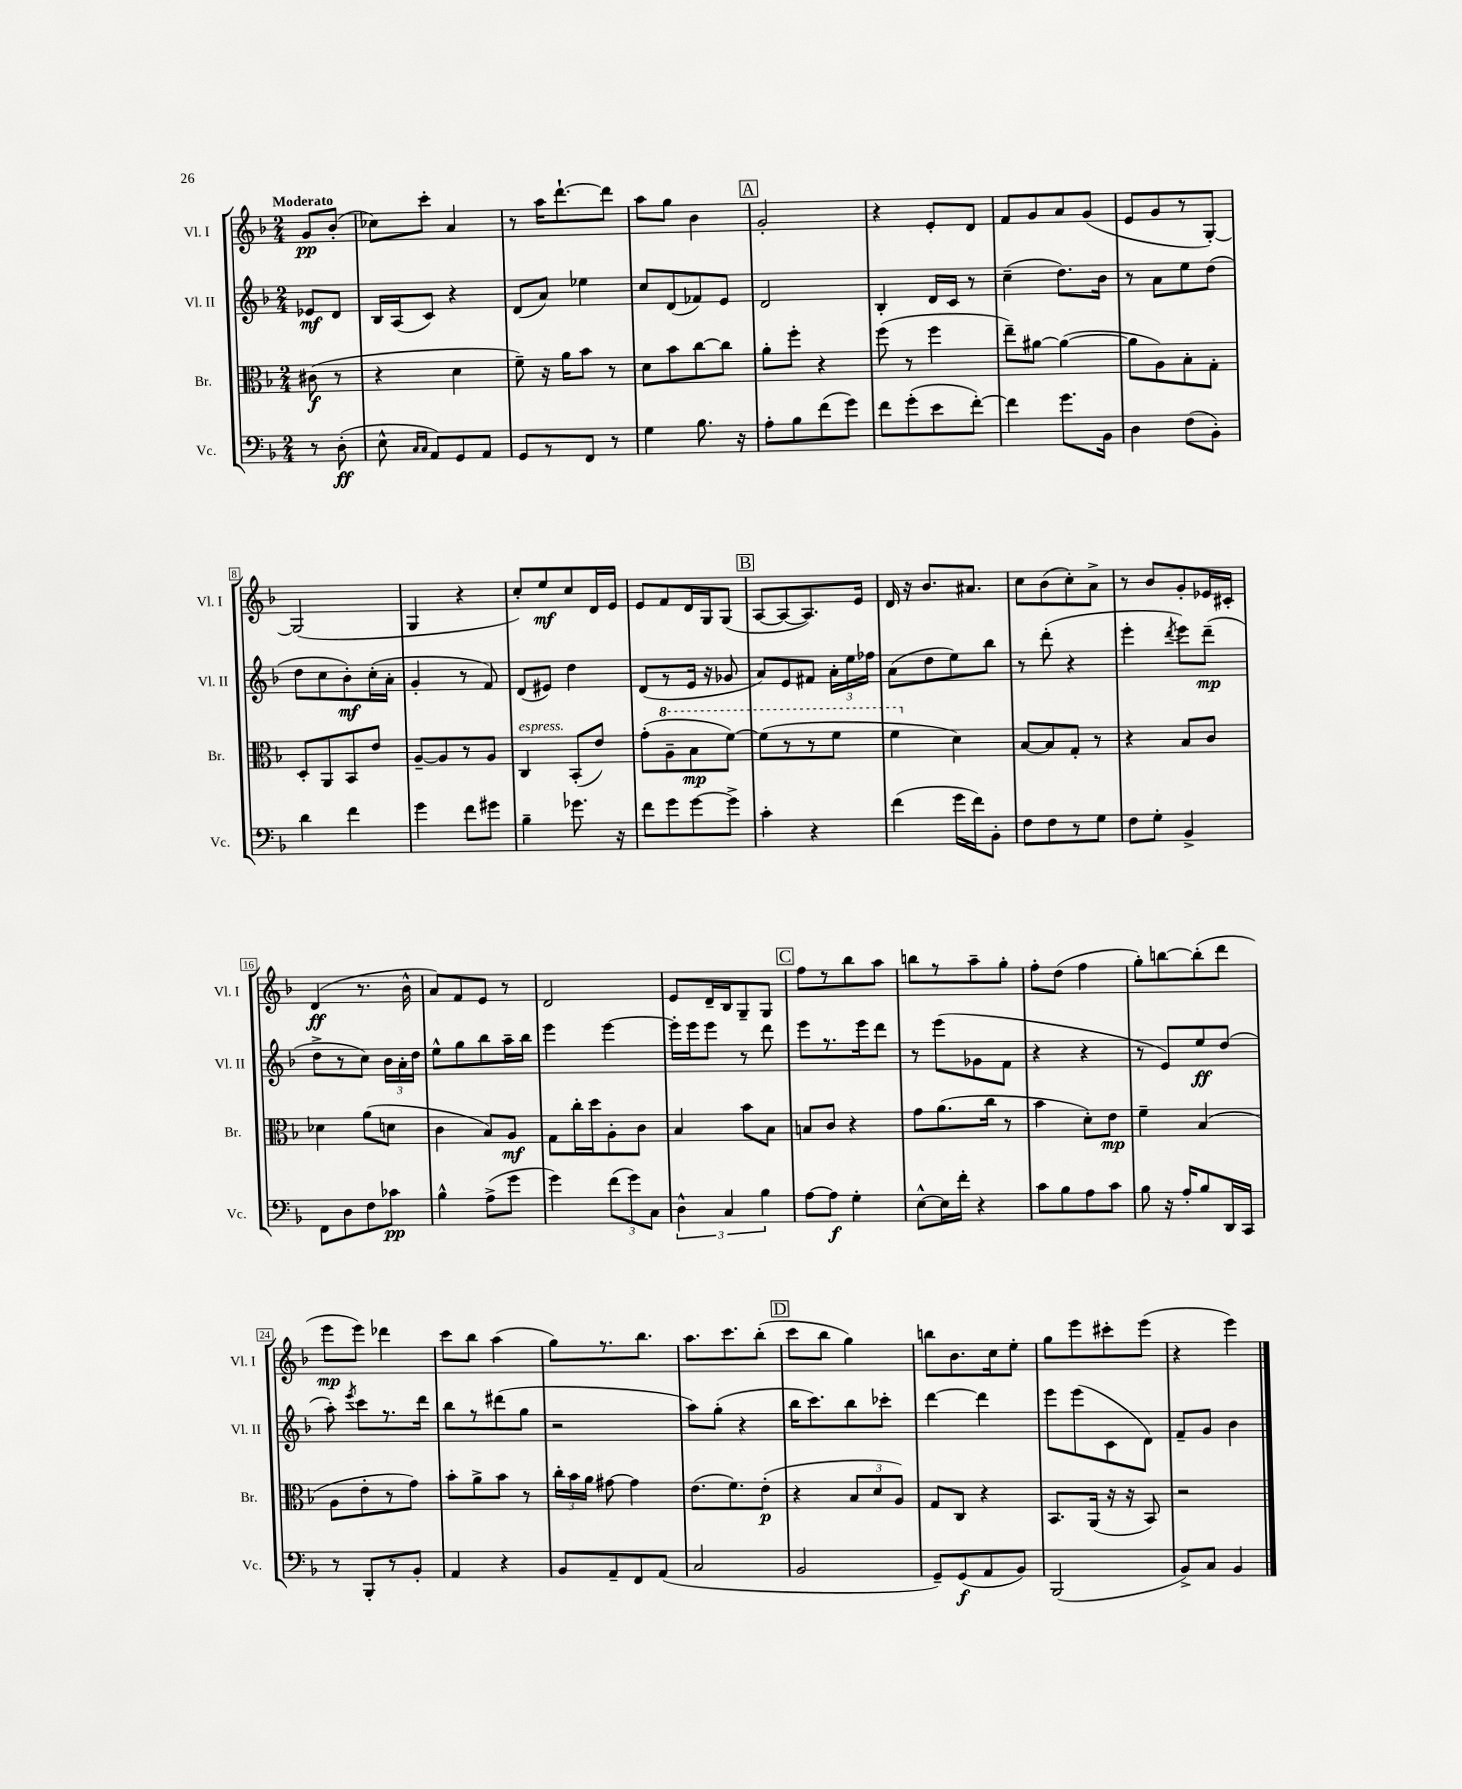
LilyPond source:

<<
\new StaffGroup <<
\new Staff = "s0" \with { instrumentName = "Vl. I" shortInstrumentName = "Vl. I" } {
    \clef treble \key f \major \numericTimeSignature \time 2/4 \partial 4 \tempo "Moderato"
    \autoBeamOff g'8[\pp bes'8]-.( |
    ces''8[) c'''8]-. a'4 |
    r8 a''16[ d'''8.~-! d'''8] |
    a''8[ g''8] bes'4 |
    \mark \markup { \box "A" } g'2-. |
    r4 e'8[-. d'8] |
    f'8[ g'8 a'8 g'8]( |
    e'8[ g'8 r8 g8]~-.) |
    g2( |
    g4 r4 |
    c''8[-.) e''8\mf c''8 d'16 e'16] |
    e'8[ f'8 d'16 g16 g8]( |
    \mark \markup { \box "B" } a8[~ a8~ a8.) e'16] |
    d'16 r16 bes'8.[ ais'8.] |
    c''8[ bes'8( c''8-.) a'8]-> |
    r8 bes'8[ g'8-. ees'16 cis'16]-. |
    d'4\ff( r8. bes'16-^ |
    a'8[) f'8 e'8] r8 |
    d'2 |
    e'8[ d'16-- bes16 g8-- g8] |
    \mark \markup { \box "C" } f''8[ r8 bes''8 a''8] |
    b''8[ r8 a''8-- g''8]-. |
    f''8[-. d''8]( f''4 |
    g''8[-.) b''8~ b''8-.( d'''8] |
    e'''8[\mp e'''8]) des'''4 |
    c'''8[ bes''8] a''4( |
    g''8[) r8. bes''8.] |
    a''8.[ c'''8. bes''8]-.( |
    \mark \markup { \box "D" } c'''8[ bes''8] g''4) |
    b''8[ bes'8. c''16 e''8]-. |
    g''8[ e'''8 cis'''8-. e'''8]( |
    r4 e'''4) \bar "|." |
}
\new Staff = "s1" \with { instrumentName = "Vl. II" shortInstrumentName = "Vl. II" } {
    \clef treble \key f \major \numericTimeSignature \time 2/4 \partial 4
    \autoBeamOff ees'8[\mf d'8] |
    bes16[ a16( c'8]) r4 |
    d'8[( a'8]) ees''4 |
    c''8[ d'8( fes'8) e'8] |
    \mark \markup { \box "A" } d'2 |
    bes4-. d'16[ c'16] r8 |
    c''4--( d''8.[) bes'16] |
    r8 a'8[ e''8 d''8]( |
    d''8[ c''8 bes'8-.\mf) c''16-.( a'16]-. |
    g'4-. r8 f'8) |
    d'8[( eis'8]) d''4 |
    d'8[( r8 e'16] r16 ges'8 |
    \mark \markup { \box "B" } a'8[) e'8 fis'8] \tuplet 3/2 { a'16[-. e''16 fes''16] } |
    a'8[( d''8 e''8) bes''8] |
    r8 d'''8-.( r4 |
    e'''4-. \acciaccatura { d'''8 } e'''8[) d'''8]--\mp( |
    d''8[-> r8 c''8]) \tuplet 3/2 { bes'16[ a'16-. d''16] } |
    e''8[-^ g''8 bes''8 a''16-- bes''16] |
    e'''4 e'''4~ |
    e'''16[-. e'''16 e'''8] r8 d'''8 |
    \mark \markup { \box "C" } e'''8[ r8. e'''16 d'''8] |
    r8 e'''8[( ges'8 f'8] |
    r4 r4 |
    r8 e'8[) e''8\ff d''8]( |
    a''8-.) \acciaccatura { e'''8 } c'''8[ r8. d'''16] |
    bes''8[ r8 dis'''8( g''8] |
    r2 |
    a''8[) g''8]-.( r4 |
    \mark \markup { \box "D" } bes''16[ c'''8.) bes''8 ces'''8]-. |
    d'''4~ d'''4 |
    e'''8[ e'''8( c'8 d'8]) |
    f'8[-- g'8] bes'4 \bar "|." |
}
\new Staff = "s2" \with { instrumentName = "Br." shortInstrumentName = "Br." } {
    \clef alto \key f \major \numericTimeSignature \time 2/4 \partial 4
    \autoBeamOff cis'8\f( r8 |
    r4 d'4 |
    f'8--) r16 a'16[ bes'8] r8 |
    d'8[ bes'8 c''8~ c''8] |
    \mark \markup { \box "A" } a'8[-. f''8]-. r4 |
    f''8( r8 f''4 |
    e''8[--) ais'8]~ ais'4~( |
    ais'8[ a8) bes8-. g8]-. |
    d8[-. a,8 bes,8 e'8] |
    a8[~-- a8 r8 a8] |
    c4^\markup { \italic "espress." } bes,8[-.( e'8]) |
    g'8[-.( \ottava #1 a'8-- bes'8\mp f''8]~) |
    \mark \markup { \box "B" } f''8[( r8 r8 f''8] |
    f''4 \ottava #0 d'4) |
    bes8[~ bes8 g8]-. r8 |
    r4 bes8[ c'8] |
    des'4 a'8[( d'8] |
    c'4 bes8[) a8]\mf |
    g8[ c''16-. d''16 a8-. c'8] |
    bes4 bes'8[ bes8] |
    \mark \markup { \box "C" } b8[ c'8] r4 |
    g'8[ a'8.( c''16] r8 |
    bes'4 d'8[-.) e'8]\mp |
    f'4-- bes4( |
    a8[ e'8-. r8 g'8]) |
    bes'8[-. a'8-> bes'8] r8 |
    \tuplet 3/2 { c''16[-. bes'16 a'16] } gis'8~ gis'4 |
    e'8.[( f'8.) e'8]-.\p( |
    \mark \markup { \box "D" } r4 \tuplet 3/2 { bes8[ d'8 a8]) } |
    g8[ c8] r4 |
    bes,8.[ a,16]( r16 r16 bes,8) |
    r2 \bar "|." |
}
\new Staff = "s3" \with { instrumentName = "Vc." shortInstrumentName = "Vc." } {
    \clef bass \key f \major \numericTimeSignature \time 2/4 \partial 4
    \autoBeamOff r8 d8-.\ff( |
    e8-^ \grace { c16[ c16] } a,8[) g,8 a,8] |
    g,8[ r8 f,8] r8 |
    g4 bes8. r16 |
    \mark \markup { \box "A" } a8[-. bes8 f'8( g'8]) |
    f'8[ g'8-.( e'8 f'8]~-.) |
    f'4 g'8.[ bes,16] |
    d4 f8[( bes,8]-.) |
    d'4 f'4 |
    g'4 f'8[ gis'8] |
    bes4-- ges'8. r16 |
    f'8[ g'8 g'8~ g'8]-> |
    \mark \markup { \box "B" } c'4-. r4 |
    f'4( g'16[ f'16) bes,8]-. |
    f8[ f8 r8 g8] |
    f8[ g8]-. bes,4-> |
    f,8[ d8 f8 ces'8]\pp |
    bes4-^ a8[->( g'8] |
    g'4) \tuplet 3/2 { f'8[( g'8) c8] } |
    \tuplet 3/2 { d4-^ c4 bes4 } |
    \mark \markup { \box "C" } a8[~ a8]\f g4-. |
    e8[~-^ e16 f'16]-. r4 |
    c'8[ bes8 a8 c'8] |
    bes8 r16 a16[-. bes8 d,16 c,16] |
    r8 bes,,8[-. r8 bes,8]-. |
    a,4 r4 |
    bes,8[ a,8-- f,8 a,8]( |
    c2 |
    \mark \markup { \box "D" } bes,2 |
    g,8[--) g,8\f( a,8 bes,8]) |
    bes,,2( |
    bes,8[->) c8] bes,4 \bar "|." |
}
>>
>>
\layout { \context { \Score \override BarNumber.stencil = #(make-stencil-boxer 0.1 0.3 ly:text-interface::print) } }
